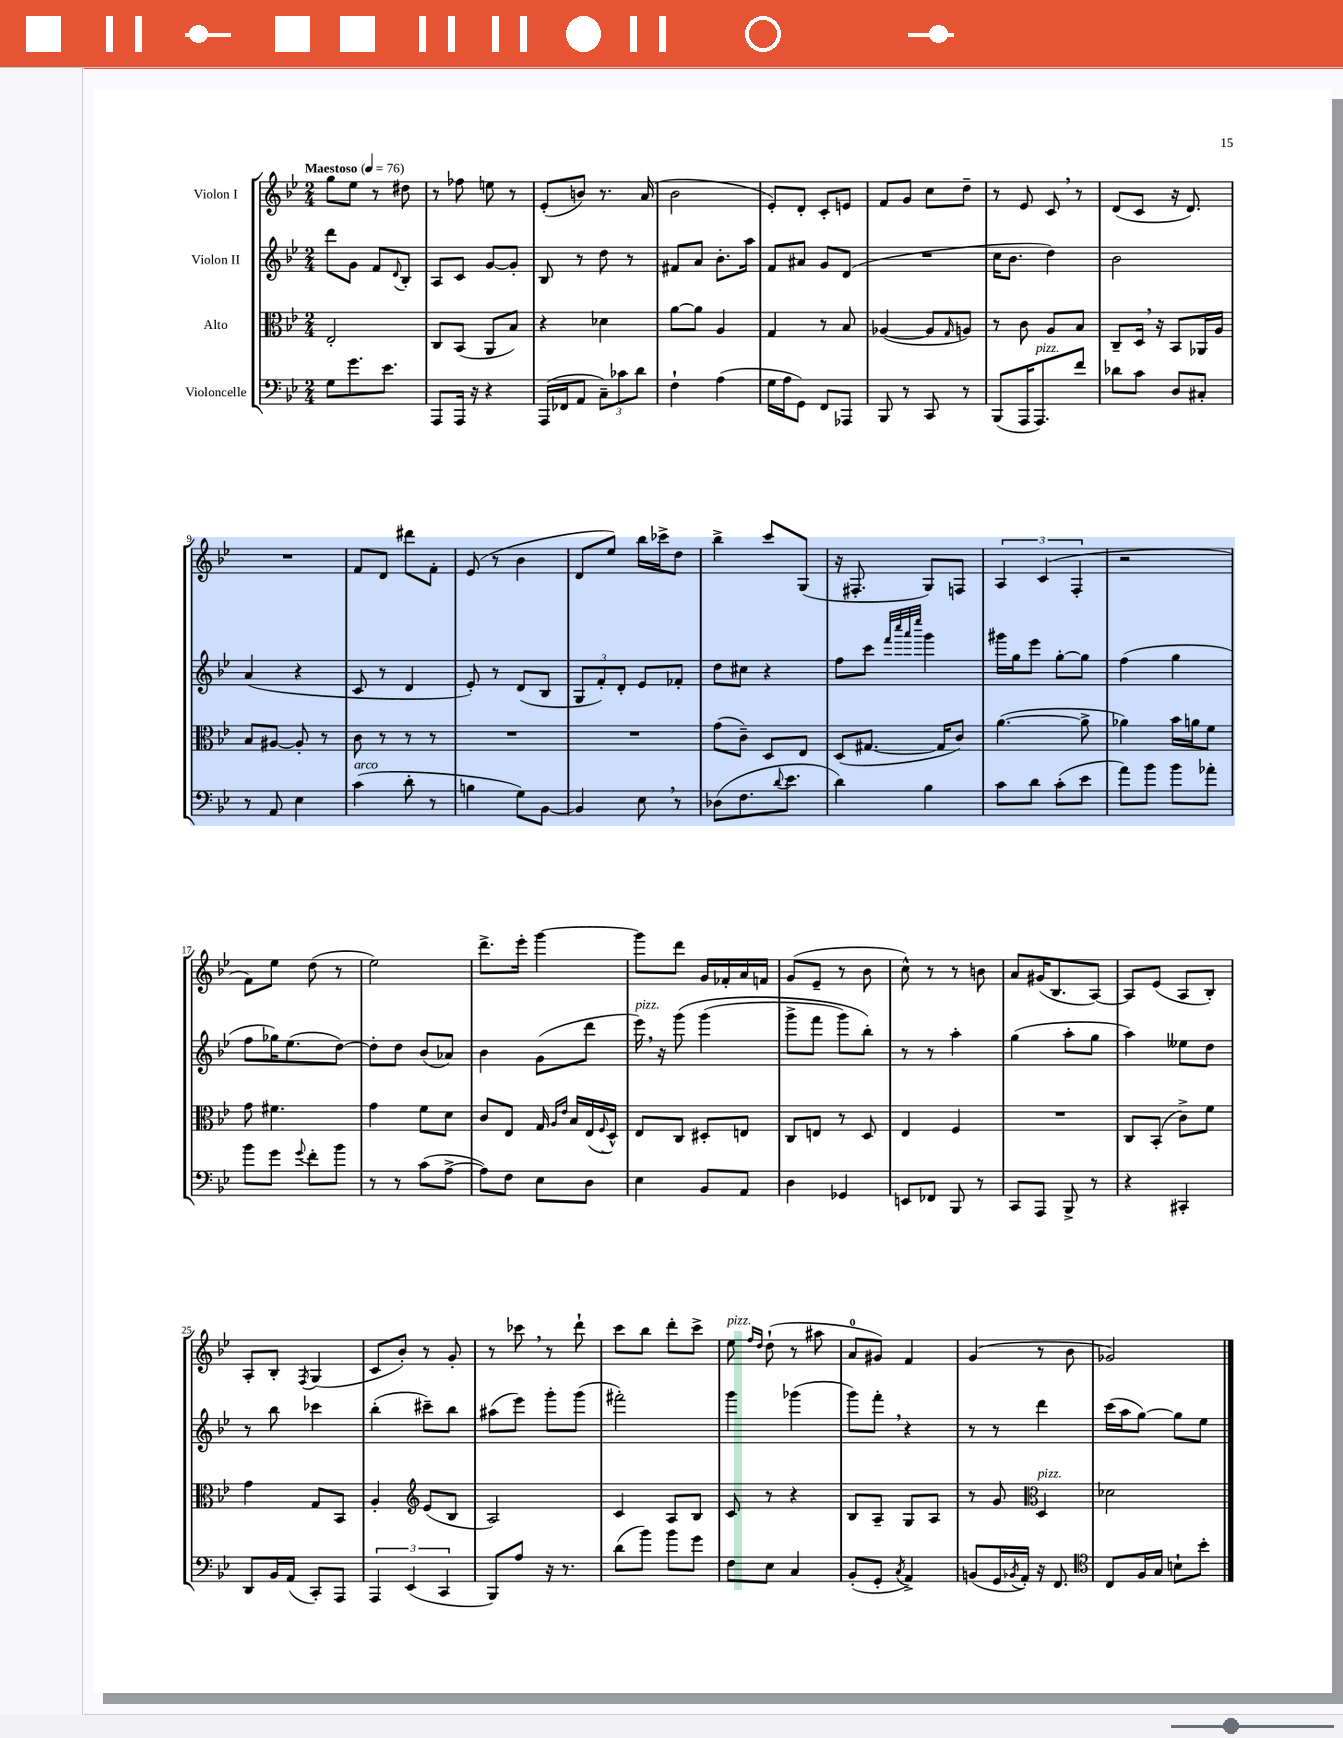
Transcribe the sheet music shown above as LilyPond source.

<<
\new StaffGroup <<
\new Staff = "s0" \with { instrumentName = "Violon I" } {
    \clef treble \key bes \major \numericTimeSignature \time 2/4 \tempo "Maestoso" 4 = 76
    g''8 ees''8 r8 dis''8 |
    r8 fes''8 e''8 r8 |
    ees'8-.( b'8) r8. a'16( |
    bes'2 |
    ees'8-.) d'8-. c'8-. e'8 |
    f'8 g'8 c''8 d''8-- |
    r8 ees'8 c'8 \breathe r8 |
    d'8( c'8 r16 d'8.) |
    R2 |
    f'8 d'8 dis'''8 f'8-. |
    ees'8( r8 bes'4 |
    d'8 ees''8) bes''16 ces'''16-> d''8 |
    bes''4-> c'''8 g8( |
    r16 fis8.-. g8) f8 |
    \tuplet 3/2 { a4 c'4( f4-. } |
    r2 |
    f'8) ees''8 d''8( r8 |
    ees''2) |
    d'''8.-> ees'''16-. g'''4~ |
    g'''8 d'''8 g'16 fes'16-. a'16 f'16 |
    g'8( ees'8-- r8 bes'8 |
    c''8-^) r8 r8 b'8 |
    a'8 gis'16( bes8. a8~) |
    a8 ees'8( a8 bes8-.) |
    a8-. bes8-. \acciaccatura { f8 } g4( |
    c'8 bes'8-.) r8 g'8-. |
    r8 ces'''8 \breathe r8 d'''8-! |
    c'''8 bes''8 d'''8-. c'''8-> |
    ees''8^\markup { \italic "pizz." } \grace { f''16 d''16 } d''8-!( r8 ais''8 |
    a'8-0 gis'8) f'4 |
    g'4( r8 bes'8 |
    ges'2) \bar "|." |
}
\new Staff = "s1" \with { instrumentName = "Violon II" } {
    \clef treble \key bes \major \numericTimeSignature \time 2/4
    d'''8 g'8 f'8 \appoggiatura { d'8 } bes8-. |
    a8 c'8 g'8~ g'8-. |
    bes8 r8 d''8 r8 |
    fis'8 a'8 bes'8.-. a''16 |
    f'8 ais'8 g'8 d'8( |
    R2 |
    c''16 bes'8. d''4) |
    bes'2 |
    a'4( r4 |
    c'8 r8 d'4 |
    ees'8-.) r8 d'8( bes8 |
    \tuplet 3/2 { g8 f'8-.) d'8-. } ees'8 fes'8-. |
    d''8 cis''8 r4 |
    f''8 c'''8 \grace { f'''32 c''''32 a'''32 ees''''32 } g'''4 |
    gis'''16 g''16 ees'''8 g''8~-. g''8 |
    f''4( g''4 |
    f''8 ges''16) ees''8.( d''8~) |
    d''8-. d''8 bes'8( aes'8) |
    bes'4 g'8( d'''8 |
    ees'''16^\markup { \italic "pizz." }) \breathe r16 g'''8\( g'''4( |
    g'''8-> f'''8 g'''8) bes''8-.\) |
    r8 r8 a''4-. |
    g''4( a''8-. g''8 |
    a''4) eeses''8 d''8 |
    r8 bes''8 ces'''4 |
    bes''4-.( cis'''8--) bes''8 |
    ais''8( ees'''8) g'''8-. g'''8( |
    fis'''2-.) |
    g'''4 ges'''4( |
    g'''8) f'''8-. \breathe r4 |
    r8 r8 d'''4 |
    c'''16( a''16 g''8~) g''8 ees''8 \bar "|." |
}
\new Staff = "s2" \with { instrumentName = "Alto" } {
    \clef alto \key bes \major \numericTimeSignature \time 2/4
    ees2-. |
    c8 bes,8( a,8 bes8) |
    r4 des'4 |
    a'8~ a'8 a4 |
    g4 r8 bes8 |
    aes4~( aes8 \grace { g16 } a8) |
    r8 c'8 a8 bes8 |
    c8-- d16 \breathe r16 bes,8 aes,16 a16 |
    bes8 ais8~ ais8-. r8 |
    c'8 r8 r8 r8 |
    R2 |
    R2 |
    g'8( c'8--) d8 ees8 |
    d8( gis8.~ gis16 c'8) |
    a'4.~( a'8-> |
    aes'4) bes'16 a'16 f'8 |
    g'8 fis'4. |
    g'4 f'8 d'8 |
    c'8 ees8 g16 \grace { a16 ees'16 } bes16 ees16( \appoggiatura { f8 } d16-^) |
    ees8 c8 dis8-. e8 |
    c8 e8 r8 d8 |
    ees4 f4 |
    R2 |
    c8 bes,8-.( c'8->) f'8 |
    g'4 g8 bes,8 |
    a4-. \clef treble ees'8( bes8 |
    a2) |
    c'4 a8 bes8 |
    c'8 r8 r4 |
    bes8 a8-- g8 a8 |
    r8 g'8 \clef alto d4^\markup { \italic "pizz." } |
    des'2 \bar "|." |
}
\new Staff = "s3" \with { instrumentName = "Violoncelle" } {
    \clef bass \key bes \major \numericTimeSignature \time 2/4
    g8 g'8. ees'8. |
    a,,8 a,,16 r16 r4 |
    a,,16( fes,16 a,8 \tuplet 3/2 { c8--) ces'8 d'8 } |
    f4-! a4( |
    g16 a16 g,8) f,8 aes,,8 |
    bes,,8 r8 c,8 r8 |
    bes,,8( a,,16 a,,8.^\markup { \italic "pizz." }) f'8 |
    des'8 c'8 d8 cis8-. |
    r8 a,8 ees4 |
    c'4^\markup { \italic "arco" }( d'8-. r8 |
    b4 g8) bes,8~ |
    bes,4 ees8 \breathe r8 |
    des8( f8. \appoggiatura { d'8 } ees'8. |
    d'4) bes4 |
    c'8 d'8 c'8-.( ees'8 |
    a'8) bes'8 bes'8 aes'8-. |
    bes'8 g'8 \appoggiatura { g'8 } f'8-. bes'8 |
    r8 r8 c'8( a8~-> |
    a8) f8 ees8 d8 |
    ees4 bes,8 a,8 |
    d4 ges,4 |
    e,8 fes,8 bes,,8 r8 |
    c,8 a,,8 bes,,8-> r8 |
    r4 cis,4-. |
    d,8 bes,16 a,16( c,8-.) a,,8 |
    \tuplet 3/2 { a,,4 ees,4( c,4 } |
    bes,,8) a8 r16 r8. |
    d'8( bes'8) bes'8 g'8 |
    f8 ees8 c4 |
    bes,8-.( g,8-. \acciaccatura { c8 } a,4->) |
    b,8( g,16 \acciaccatura { bes,8 } a,16-.) r16 f,8. |
    \clef tenor c8 f16 g16 b8-! bes'8-. \bar "|." |
}
>>
>>
